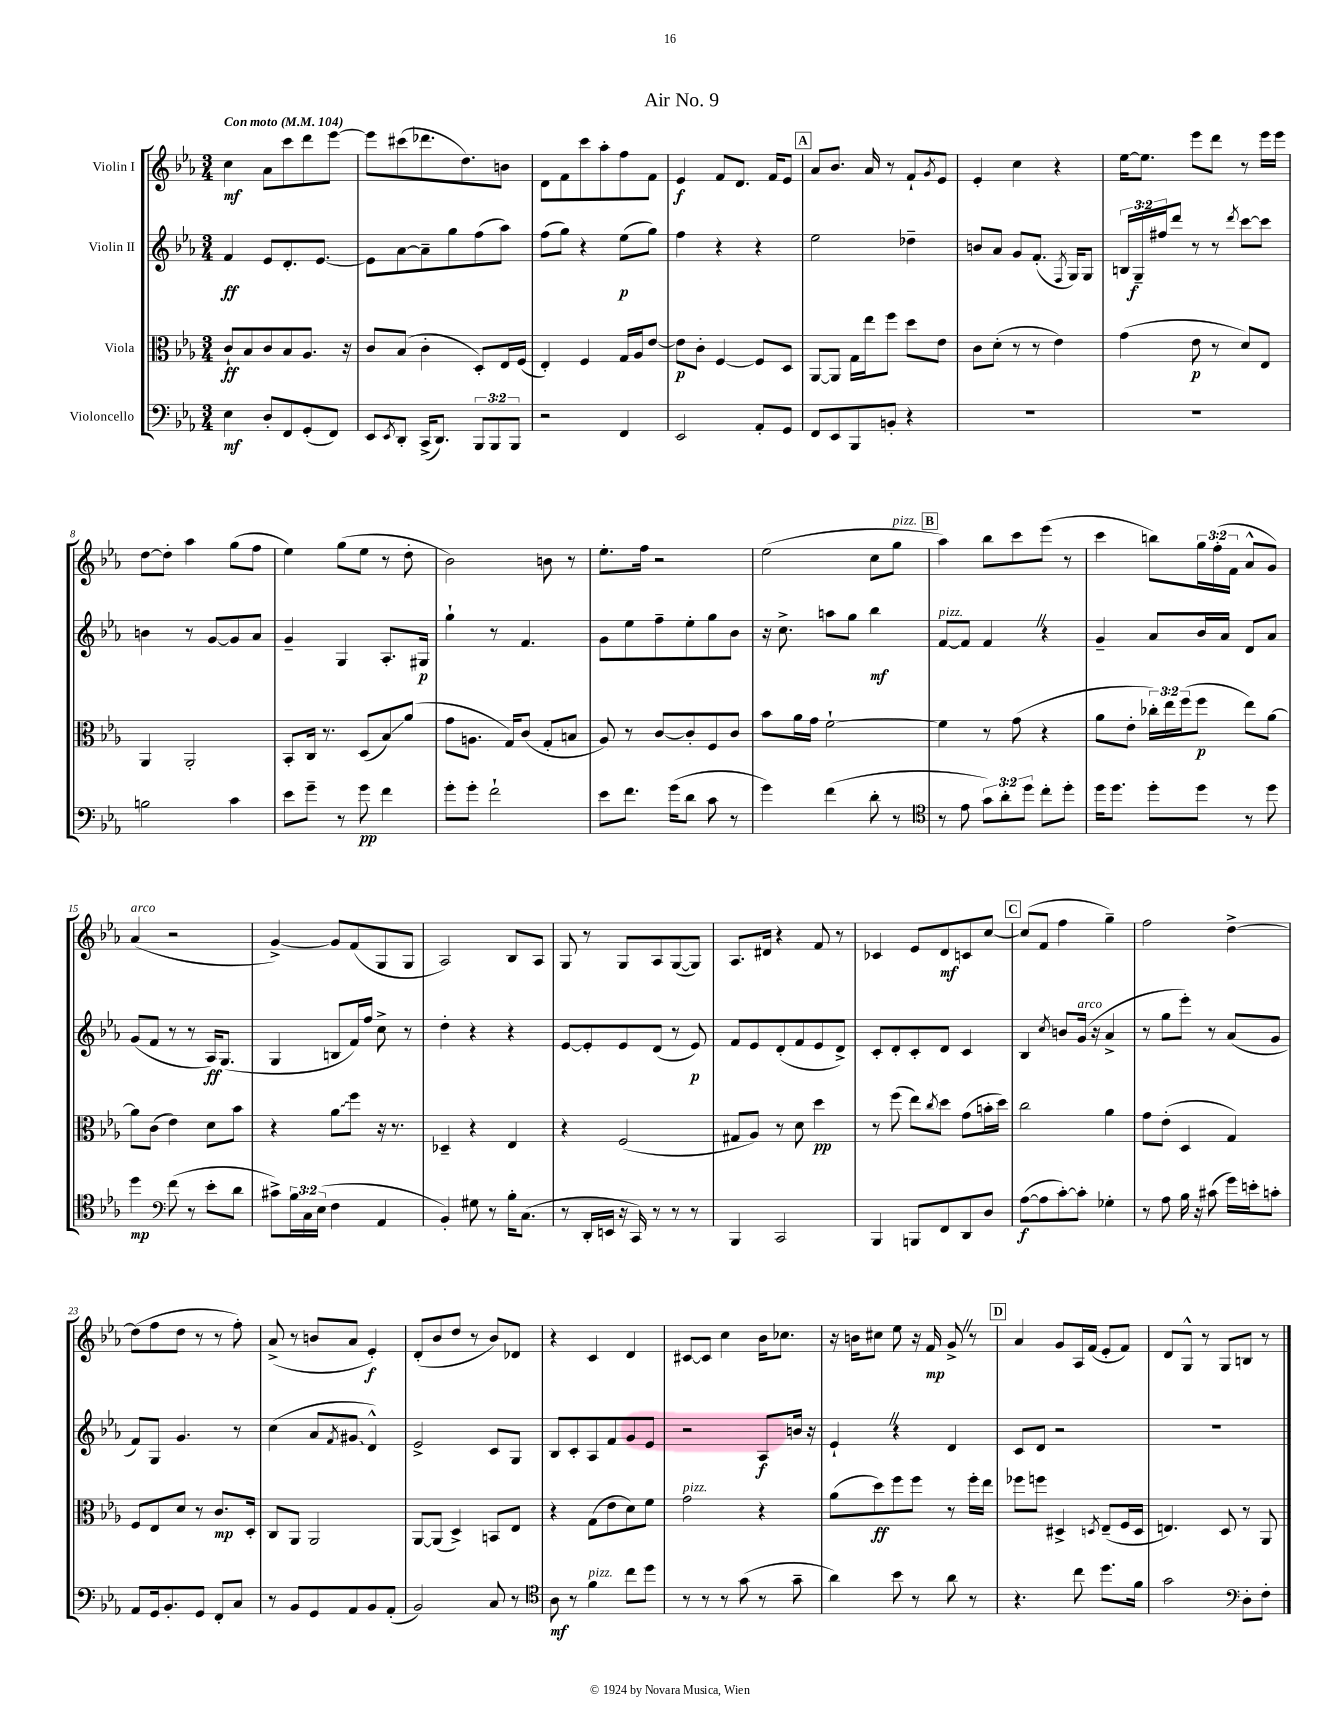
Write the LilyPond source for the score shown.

\header { title = "Air No. 9" }
<<
\new StaffGroup <<
\new Staff = "s0" \with { instrumentName = "Violin I" } {
    \clef treble \key ees \major \numericTimeSignature \time 3/4 \override Staff.TupletNumber.text = #tuplet-number::calc-fraction-text \tempo "Con moto" 4 = 104
    c''4\mf aes'8 c'''8 d'''8 ees'''8~ |
    ees'''8 cis'''8( des'''8. d''8.) b'8 |
    d'8 f'8 c'''8 aes''8-. f''8 f'8 |
    ees'4\f f'8 d'8. f'16 ees'8 |
    \mark \markup { \box "A" } aes'8 bes'8. aes'16 r8 f'8-! \acciaccatura { g'8 } ees'8 |
    ees'4-. c''4 r4 |
    ees''16~ ees''8. ees'''8 d'''8 r8 ees'''16 ees'''16 |
    d''8~ d''8-. aes''4 g''8( f''8 |
    ees''4) g''8( ees''8 r8 d''8-. |
    bes'2) b'8 r8 |
    ees''8.-. f''16 r2 |
    ees''2( c''8 g''8^\markup { \italic "pizz." } |
    \mark \markup { \box "B" } aes''4) bes''8 c'''8 ees'''8( r8 |
    c'''4 b''8) \tuplet 3/2 { g''16 f''16-.( f'16 } aes'8-^ g'8) |
    aes'4^\markup { \italic "arco" }( r2 |
    g'4~->) g'8 f'8( g8 g8 |
    aes2) bes8 aes8 |
    g8 r8 g8 aes8 g8~( g8) |
    aes8. dis'16 r4 f'8 r8 |
    ces'4 ees'8 d'8\mf c'8 c''8~ |
    \mark \markup { \box "C" } c''8( f'8 f''4 g''4--) |
    f''2 d''4~-> |
    d''8( f''8 d''8 r8 r8 f''8-.) |
    aes'8->( r8 b'8 aes'8 ees'4-.\f) |
    d'8-.( bes'8 d''8 r8 bes'8) des'8 |
    r4 c'4 d'4 |
    cis'8~ cis'8 c''4 bes'16 ces''8. |
    r16 b'16 cis''8 ees''8 r16 f'16\mp g'8-> \once \override BreathingSign.text = \markup { \musicglyph "scripts.caesura.straight" } \breathe r8 |
    \mark \markup { \box "D" } aes'4 g'8 aes16 f'16( ees'8-. f'8) |
    d'8 g8-^ r8 g8 b8 r8 \bar "|." |
}
\new Staff = "s1" \with { instrumentName = "Violin II" } {
    \clef treble \key ees \major \numericTimeSignature \time 3/4 \override Staff.TupletNumber.text = #tuplet-number::calc-fraction-text
    f'4\ff ees'8 d'8.-. ees'8.~ |
    ees'8 aes'8~ aes'8-- g''8 f''8( aes''8) |
    f''8( g''8) r4 ees''8\p( g''8) |
    f''4 r4 r4 |
    \mark \markup { \box "A" } ees''2 des''4-- |
    b'8 aes'8 g'8 f'8.-.( \acciaccatura { f8 } g16) g8 |
    \tuplet 3/2 { b16 g16--\f fis''16 } d'''8 r8 r8 \acciaccatura { d'''8 } c'''8~ c'''8 |
    b'4 r8 g'8~ g'8 aes'8 |
    g'4-- g4 aes8.-. gis16\p |
    g''4-! r8 f'4. |
    g'8 ees''8 f''8-- ees''8-. g''8 bes'8 |
    r16 c''8.-> a''8 g''8 bes''4\mf |
    \mark \markup { \box "B" } f'8~^\markup { \italic "pizz." } f'8 f'4 \once \override BreathingSign.text = \markup { \musicglyph "scripts.caesura.straight" } \breathe r4 |
    g'4-- aes'8 bes'16 aes'16 d'8 aes'8 |
    g'8( f'8 r8 r8 aes16\ff) g8.( |
    g4 b8 f'16) f''16 c''8-> r8 |
    d''4-. r4 r4 |
    ees'8~ ees'8-. ees'8 d'8( r8 ees'8\p) |
    f'8 ees'8 d'8-.( f'8 ees'8 d'8->) |
    c'8-. d'8-. c'8-. d'8 c'4 |
    \mark \markup { \box "C" } bes4 \acciaccatura { c''8 } b'8 g'16^\markup { \italic "arco" }( r16 aes'4-> |
    r8 g''8 ees'''8-.) r8 aes'8( g'8 |
    f'8) g8 g'4. r8 |
    c''4( aes'8 \acciaccatura { f'8 } \once \override Glissando.style = #'zigzag gis'8\glissando d'4-^) |
    ees'2-> c'8 g8 |
    bes8 c'8-. aes8 f'8 g'8 ees'8 |
    r2 aes8\f b'16 r16 |
    ees'4-! \once \override BreathingSign.text = \markup { \musicglyph "scripts.caesura.straight" } \breathe r4 d'4 |
    \mark \markup { \box "D" } c'8 d'8 r2 |
    r2. \bar "|." |
}
\new Staff = "s2" \with { instrumentName = "Viola" } {
    \clef alto \key ees \major \numericTimeSignature \time 3/4 \override Staff.TupletNumber.text = #tuplet-number::calc-fraction-text
    c'8-!\ff bes8 c'8 bes8 aes8. r16 |
    c'8 bes8( c'4-. d8-.) ees16 f16( |
    ees4-.) f4 g16 aes16 ees'8~ |
    ees'8\p c'8-. f4~ f8 d8 |
    \mark \markup { \box "A" } aes,8~ aes,8 g16 ees''16 f''8 d''8 ees'8 |
    c'8 d'8-.( r8 r8 ees'4) |
    g'4( ees'8\p r8 d'8) ees8 |
    aes,4 aes,2-. |
    bes,8-. c16 r8. d8( bes8\glissando) aes'8( |
    g'8 a8. g16) c'8( g8-. b8 |
    aes8) r8 c'8~ c'8-. f8 c'8 |
    bes'8 aes'16 g'16 f'2~-! |
    \mark \markup { \box "B" } f'4 r8 g'8( r4 |
    aes'8 ees'8-. \tuplet 3/2 { ces''16-.) ees''16 f''16( } f''8\p ees''8) aes'8~ |
    aes'8 c'8( ees'4) d'8 bes'8 |
    r4 \once \override Glissando.style = #'zigzag aes'8\glissando f''8 r16 r8. |
    des4-- r4 ees4 |
    r4 f2( |
    gis8 aes8) r8 d'8 d''4\pp |
    r8 f''8( ees''8) \acciaccatura { c''8 } d''8 g'8( b'16-. d''16) |
    \mark \markup { \box "C" } c''2 aes'4 |
    g'8 ees'8-.( d4 g4) |
    f8 ees8 d'8 r8 c'8.\mp d16-. |
    c8 aes,8 aes,2 |
    aes,8~ aes,8( d4->) b,8 ees8 |
    r4 g8( ees'8 d'8) f'8 |
    g'2^\markup { \italic "pizz." } r4 |
    aes'8( d''8\ff) f''8 f''8 r8 f''16-. ees''16 |
    \mark \markup { \box "D" } fes''8 f''8 dis4-> \acciaccatura { d8 } ees8--( f16 d16 |
    e4.) d8 r8 aes,8 \bar "|." |
}
\new Staff = "s3" \with { instrumentName = "Violoncello" } {
    \clef bass \key ees \major \numericTimeSignature \time 3/4 \override Staff.TupletNumber.text = #tuplet-number::calc-fraction-text
    ees4\mf d8-. f,8 g,8-.( f,8) |
    ees,8 \acciaccatura { ees,8 } d,8-. c,16->( d,8.) \tuplet 3/2 { bes,,8 bes,,8 bes,,8 } |
    r2 f,4 |
    ees,2 aes,8-. g,8 |
    \mark \markup { \box "A" } f,8 ees,8 bes,,8 b,8-. r4 |
    R2. |
    R2. |
    b2 c'4 |
    ees'8 g'8-- r8 g'8\pp f'4 |
    g'8-. g'8-. f'2-! |
    ees'8 f'8. g'16( d'8 c'8 r8 |
    g'4) f'4( d'8-. r8 |
    \mark \markup { \box "B" } \clef tenor r8 ees'8 \tuplet 3/2 { g'8) aes'8-. d''8 } c''8-. d''8-. |
    d''16 d''8. d''8-. d''8 r8 d''8 |
    d''4\mp \clef bass f'8( r8 ees'8-. d'8 |
    cis'8->) \tuplet 3/2 { bes16 c16 ees16( } f4 aes,4 |
    bes,4-.) gis8 r8 bes16-. c8.( |
    r8 d,16-. e,16 r16 c,16) r8 r8 r8 |
    bes,,4 c,2 |
    bes,,4 b,,8 f,8 d,8 d8 |
    \mark \markup { \box "C" } aes8~\f( aes8 c'8~-.) c'8-. ges4-. |
    r8 aes8 bes16 r16 cis'8( g'16) e'16-. c'8-. |
    aes,8 g,16 bes,8.-. g,8 f,8-. c8 |
    r8 bes,8 g,8 aes,8 bes,8 aes,8-.( |
    bes,2) c8 r8 |
    \clef tenor aes8\mf r8 f'4^\markup { \italic "pizz." } c''8 d''8 |
    r8 r8 r8 g'8( r8 g'8-- |
    aes'4) bes'8 r8 aes'8 r8 |
    \mark \markup { \box "D" } r4. c''8 d''8. f'16 |
    g'2 \clef bass d8-. f8-. \bar "|." |
}
>>
>>
